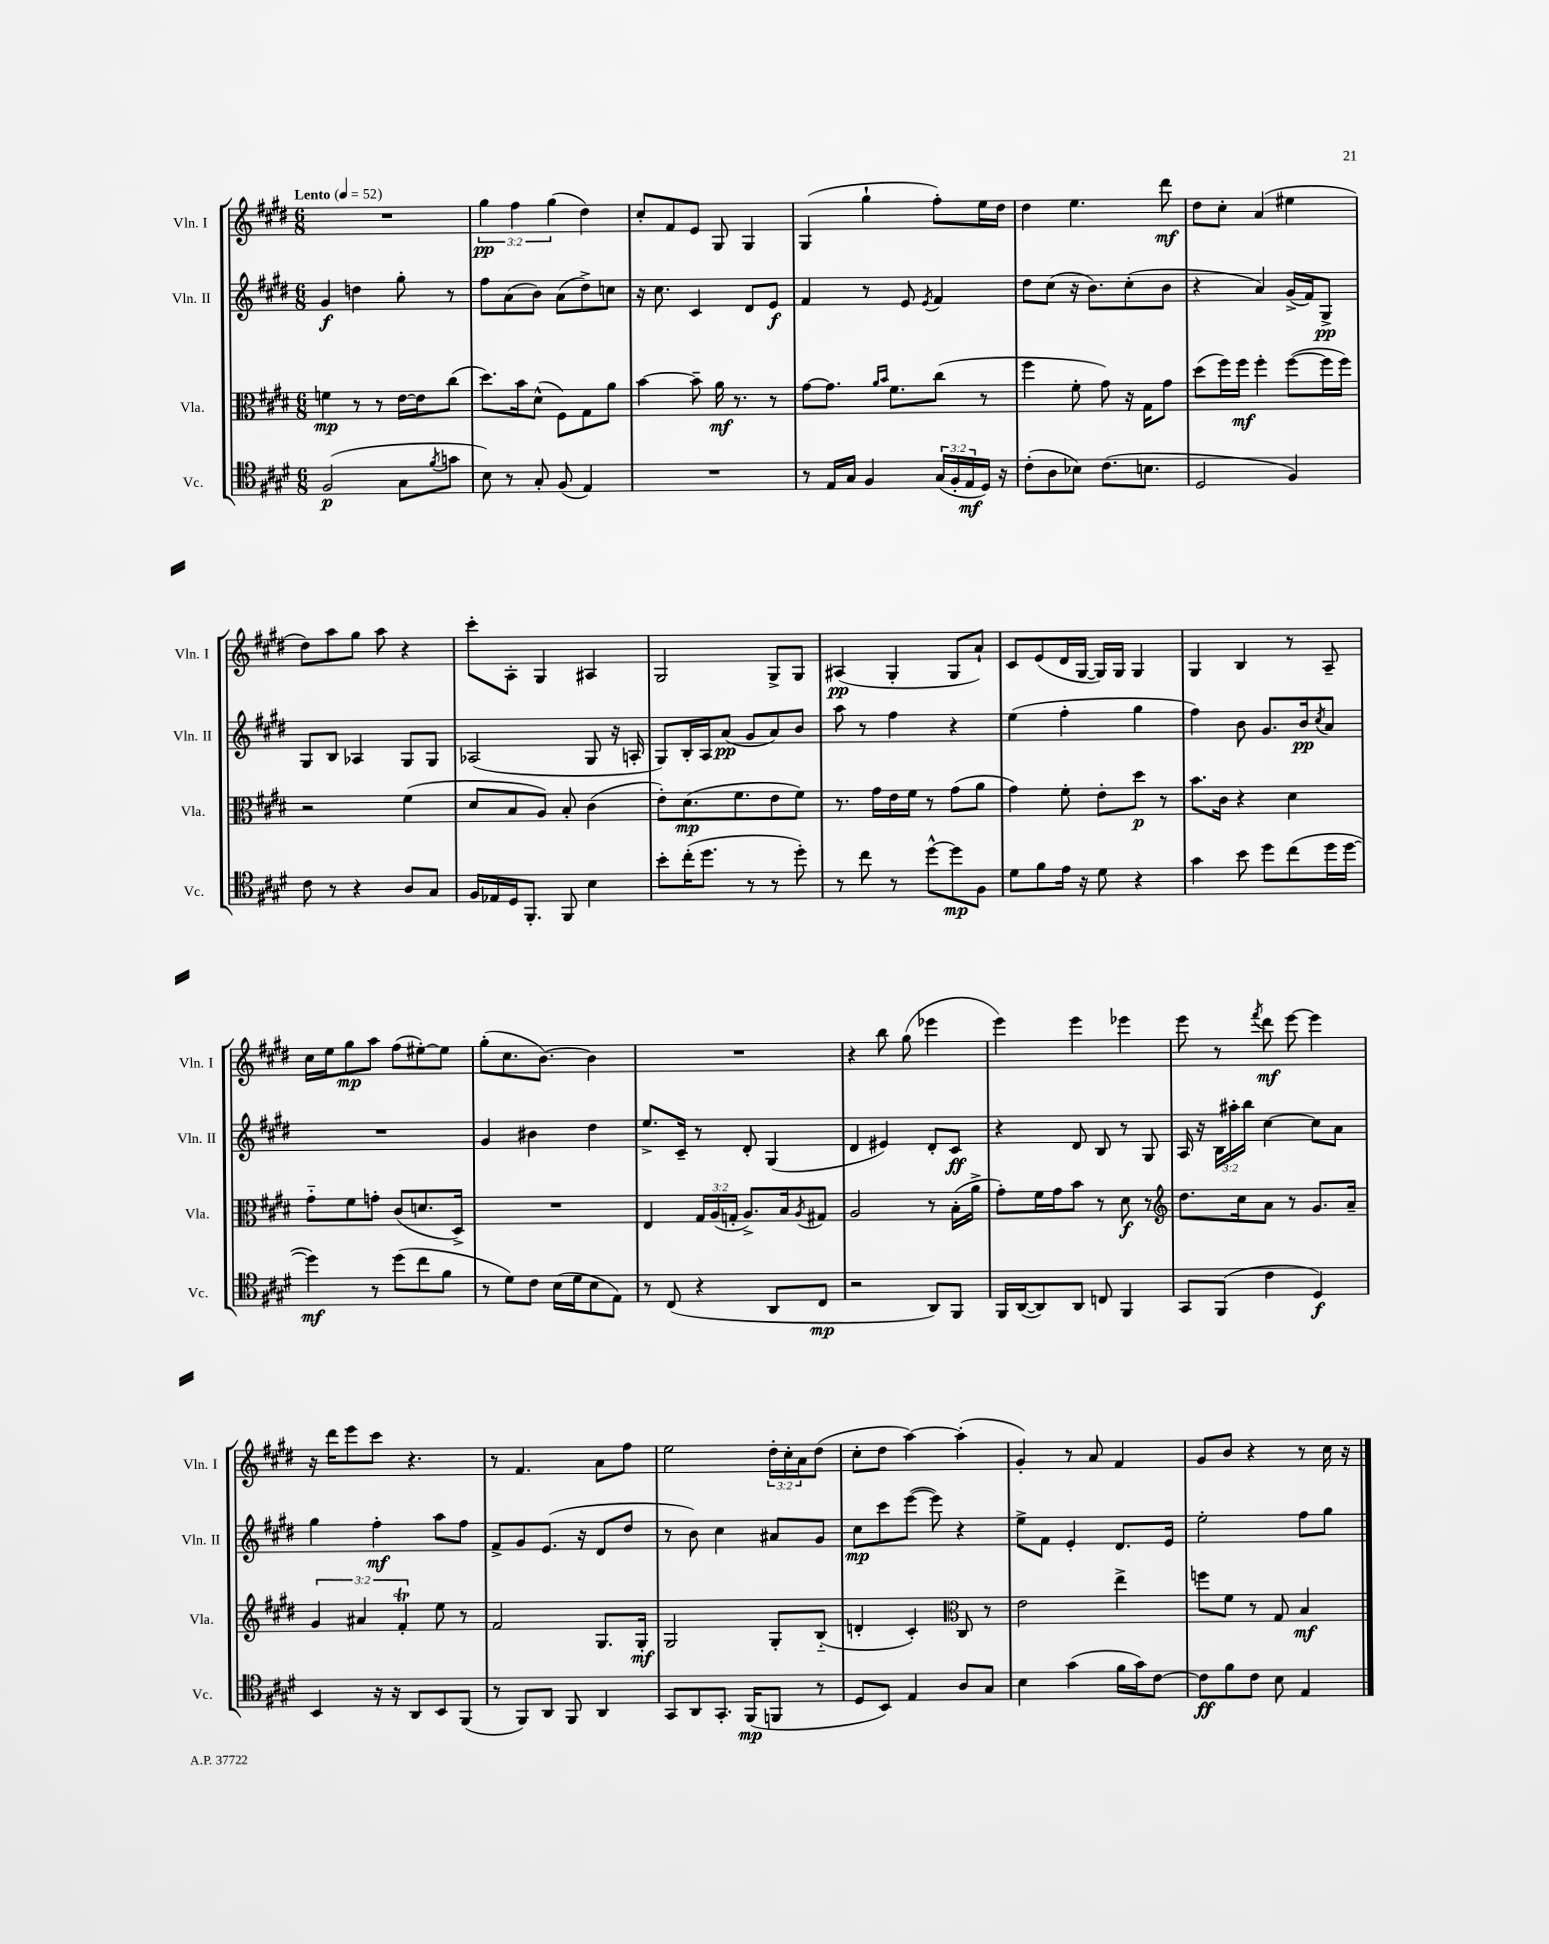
<<
\new StaffGroup <<
\new Staff = "s0" \with { instrumentName = "Vln. I" shortInstrumentName = "Vln. I" } {
    \clef treble \key e \major \numericTimeSignature \time 6/8 \override Staff.TupletNumber.text = #tuplet-number::calc-fraction-text \tempo "Lento" 4 = 52
    R2. |
    \tuplet 3/2 { gis''4\pp fis''4 gis''4( } dis''4) |
    cis''8-. fis'8 e'8 gis8 gis4 |
    gis4( gis''4-! fis''8-.) e''16 dis''16 |
    dis''4 e''4. dis'''8\mf |
    dis''8 cis''8-. a'4( eis''4 |
    dis''8) a''8 gis''8 a''8 r4 |
    cis'''8-. a8-. gis4 ais4 |
    gis2 gis8-> gis8 |
    ais4\pp( gis4-. gis8 a'8-!) |
    cis'8 e'8( dis'16 gis16~ gis16) gis16 gis4 |
    gis4 b4 r8 a8-- |
    cis''16 e''16 gis''8\mp a''8 fis''8( eis''8~-.) eis''8 |
    gis''8-.( cis''8. b'8.~) b'4 |
    R2. |
    r4 b''8 gis''8( ees'''4 |
    e'''4) e'''4 ees'''4 |
    e'''8 r8 \acciaccatura { fis'''8 } dis'''8\mf e'''8~ e'''4 |
    r16 dis'''16 e'''8 cis'''8 r4. |
    r8 fis'4. a'8 fis''8 |
    e''2 \tuplet 3/2 { dis''16-. cis''16-. a'16 } dis''8( |
    cis''8-. dis''8 a''4~) a''4-.( |
    gis'4-.) r8 a'8 fis'4 |
    gis'8 b'8 r4 r8 cis''16 r16 \bar "|." |
}
\new Staff = "s1" \with { instrumentName = "Vln. II" shortInstrumentName = "Vln. II" } {
    \clef treble \key e \major \numericTimeSignature \time 6/8 \override Staff.TupletNumber.text = #tuplet-number::calc-fraction-text
    gis'4\f d''4 gis''8-. r8 |
    fis''8 a'8( b'8) a'8( dis''8->) c''8 |
    r16 cis''8. cis'4 dis'8 e'8\f |
    fis'4 r8 e'8 \acciaccatura { e'8 } fis'4 |
    dis''8 cis''8( r16 b'8.) cis''8-.( b'8 |
    r4 a'4) gis'16->( fis'16) gis8->\pp |
    gis8 b8 aes4 gis8 gis8 |
    aes2( gis8 r16 a16-. |
    gis8) b16-. a16 a'8\pp( gis'8 a'8) b'8 |
    a''8 r8 fis''4 r4 |
    e''4( fis''4-. gis''4 |
    fis''4) b'8 gis'8. b'16\pp \acciaccatura { cis''8 } a'8 |
    R2. |
    gis'4 bis'4 dis''4 |
    e''8.-> cis'16-- r8 dis'8-. gis4( |
    dis'4 eis'4) dis'8-. cis'8\ff |
    r4 dis'8 b8 r8 gis8 |
    a16 r16 \tuplet 3/2 { b16 ais''16-. b''16 } cis''4~ cis''8 a'8 |
    gis''4 fis''4-.\mf a''8 fis''8 |
    fis'8-> gis'8 e'8.( r16 dis'8 dis''8 |
    r8 b'8) cis''4 ais'8 gis'8 |
    cis''8\mp cis'''8 e'''8~( e'''8) r4 |
    e''8-> fis'8 e'4-. dis'8. e'16 |
    e''2-. fis''8 gis''8 \bar "|." |
}
\new Staff = "s2" \with { instrumentName = "Vla." shortInstrumentName = "Vla." } {
    \clef alto \key e \major \numericTimeSignature \time 6/8 \override Staff.TupletNumber.text = #tuplet-number::calc-fraction-text
    f'4\mp r8 r8 e'16~ e'16 cis''8( |
    dis''8.) b'16 dis'8-^( fis8) gis8 a'8 |
    b'4~ b'8-- a'16\mf r8. r8 |
    gis'8~ gis'8. \grace { a'16 b'16 } fis'8. cis''8( r8 |
    fis''4 fis'8-. gis'8) r16 gis16 gis'8 |
    dis''8( fis''16) fis''16\mf fis''4-. fis''8~( fis''16 fis''16) |
    r2 fis'4( |
    dis'8 b8 a8) b8-. cis'4( |
    e'8-.) dis'8.\mp( fis'8. e'8 fis'8) |
    r8. gis'16 e'16 fis'16 r8 gis'8( a'8 |
    gis'4) fis'8-. e'8-. dis''8\p r8 |
    b'8. cis'16 r4 dis'4 |
    gis'8-_ fis'8 g'8-. cis'8( d'8. dis16->) |
    R2. |
    e4 \tuplet 3/2 { gis16 a16( g16-. } a8.->) b16 \acciaccatura { a8 } gis8 |
    a2 r8 b16-.( a'16-> |
    gis'8-.) fis'16 gis'16 b'8 r8 dis'8\f r8 |
    \clef treble dis''8. cis''16 a'8 r8 gis'8. a'16-- |
    \tuplet 3/2 { gis'4 ais'4 fis'4-.\trill } e''8 r8 |
    fis'2 gis8. gis16-.\mf |
    gis2 gis8-. b8-_( |
    d'4-. cis'4-.) \clef alto cis8 r8 |
    e'2 e''4-> |
    f''8 fis'8 r8 gis8 b4\mf \bar "|." |
}
\new Staff = "s3" \with { instrumentName = "Vc." shortInstrumentName = "Vc." } {
    \clef tenor \key e \major \numericTimeSignature \time 6/8 \override Staff.TupletNumber.text = #tuplet-number::calc-fraction-text
    fis2\p( gis8 \acciaccatura { fis'8 } g'8 |
    b8) r8 gis8-. fis8( e4) |
    R2. |
    r8 e16 gis16 fis4 \tuplet 3/2 { gis16( fis16-. e16\mf } dis16) r16 |
    cis'8-.( a8 bes8) cis'8.( b8. |
    dis2 fis4) |
    cis'8 r8 r4 a8 gis8 |
    fis16 ees16 dis16 fis,8.-. fis,8 b4 |
    b'8-. cis''16-.( dis''8. r8 r8 dis''8-.) |
    r8 cis''8 r8 dis''8~-^ dis''8\mp fis8 |
    dis'8 fis'8 e'16 r16 dis'8 r4 |
    gis'4 b'8 dis''8 cis''8( dis''16 dis''16~ |
    dis''4\mf) r8 dis''8( cis''8 fis'8 |
    r8 dis'8) cis'8 b16( dis'16 b8 e8) |
    r8 cis8( r4 a,8 cis8\mp |
    r2 a,8) fis,8 |
    fis,16 a,16~( a,8) a,8 c8 fis,4 |
    gis,8 fis,8( cis'4 dis4\f) |
    b,4 r16 r16 a,8 b,8 fis,8( |
    r8 fis,8) a,8 fis,8 a,4 |
    gis,8 a,8 gis,8.-. fis,16\mp( f,8 r8 |
    dis8 b,8) e4 a8 gis8 |
    b4 gis'4( fis'16 gis'16) cis'8~ |
    cis'8\ff fis'8 cis'8 b8 e4 \bar "|." |
}
>>
>>
\layout { \context { \Score \remove "Bar_number_engraver" } }
